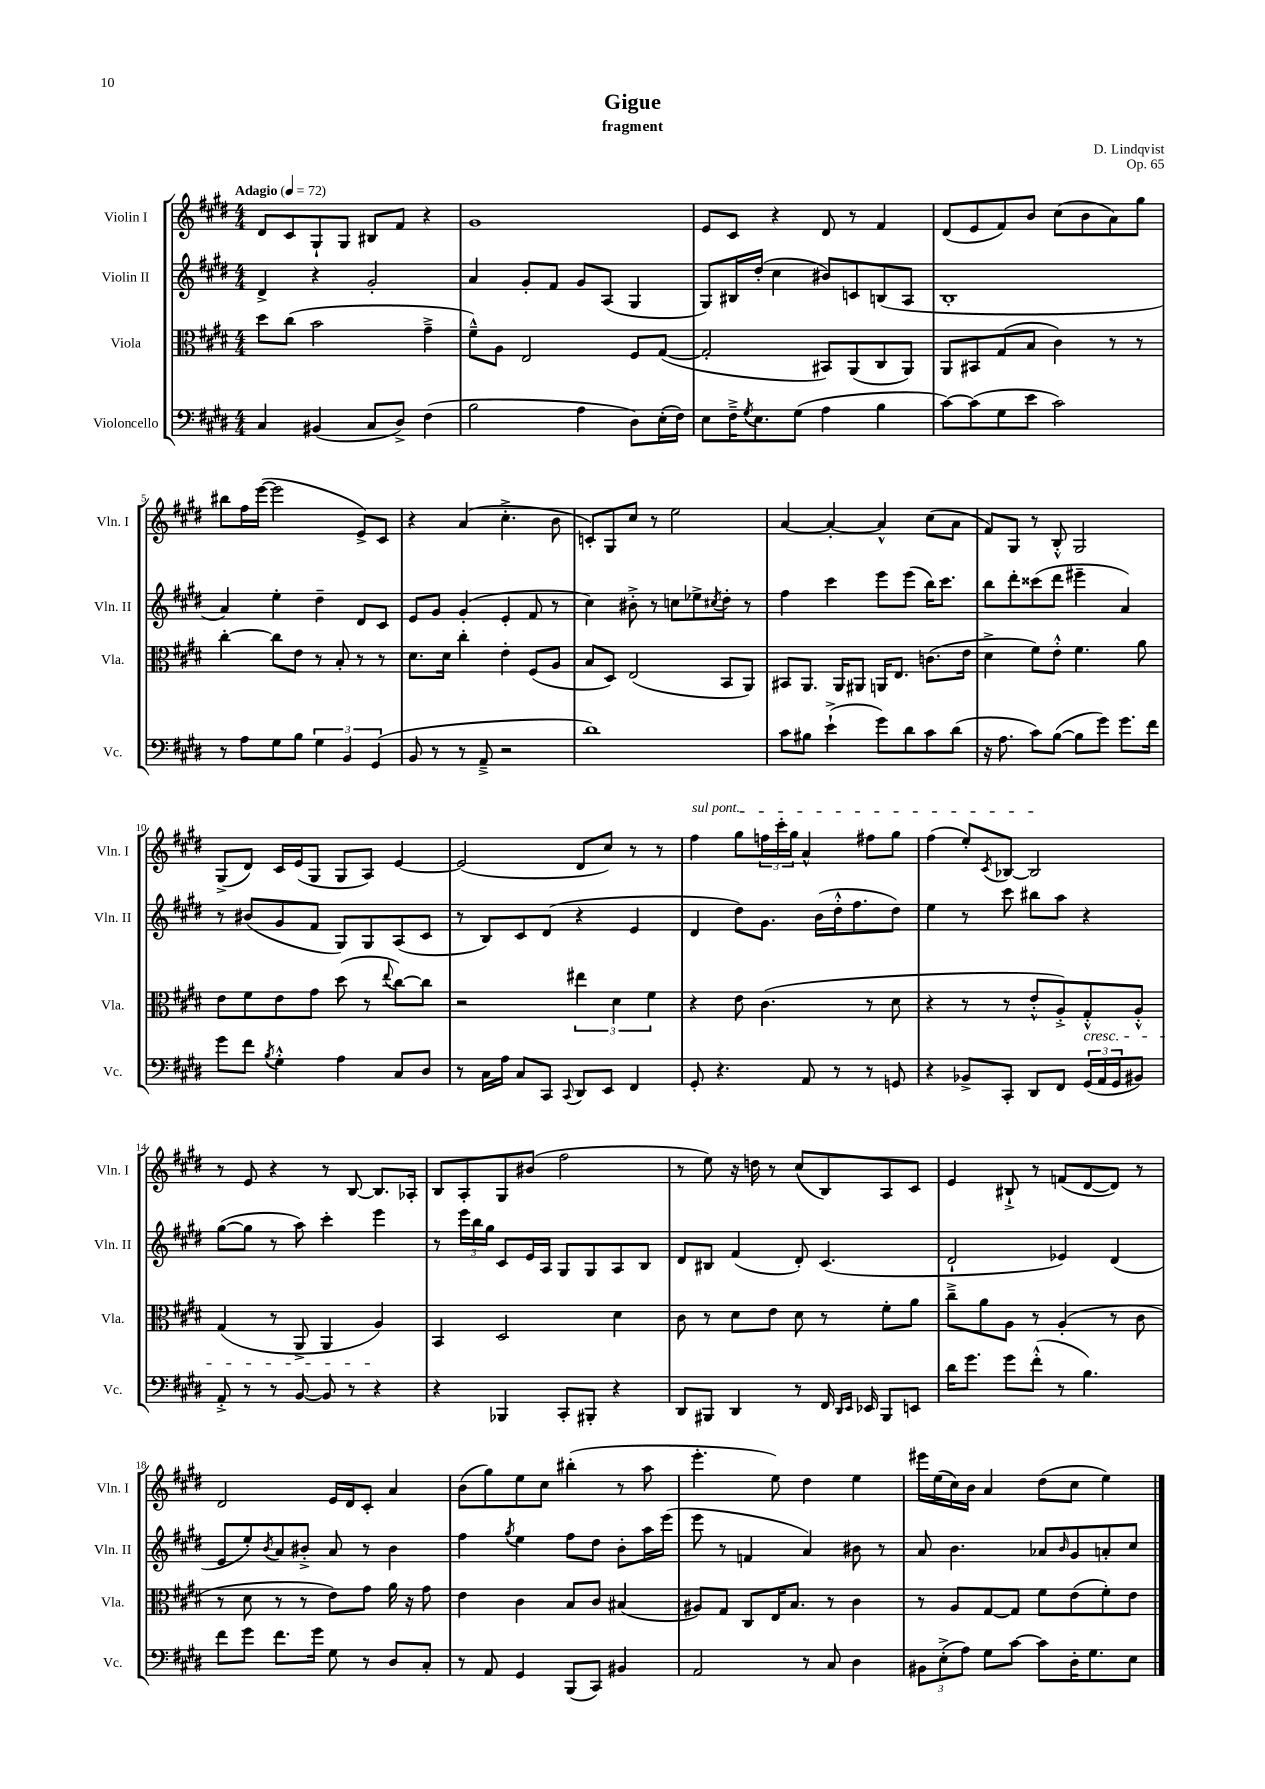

**kern	**kern	**kern	**kern
*staff4	*staff3	*staff2	*staff1
*clefF4	*clefC3	*clefG2	*clefG2
*k[f#c#g#d#]	*k[f#c#g#d#]	*k[f#c#g#d#]	*k[f#c#g#d#]
*M4/4	*M4/4	*M4/4	*M4/4
*MM72	*MM72	*MM72	*MM72
4C#	8dd#	4d#^	8d#
.	(8cc#	.	8c#
(4BB#	2b	4r	8G#`
.	.	.	8G#
8C#	.	2g#'	8B#
8D#^)	.	.	8f#
(4F#	4g#~^	.	4r
=	=	=	=
2B	8f#~^^)	4a	1g#
.	8A	.	.
.	2E	8g#'	.
.	.	8f#	.
4A	.	8g#	.
.	.	(8A	.
8D#)	8F#	4G#	.
(16E'	([8G#	.	.
16F#)	.	.	.
=	=	=	=
8E	2G#']	8G#)	8e
16F#~^	.	16B#	8c#
8qG#	.	.	.
8.E	.	(16dd#'	.
.	.	4cc#	4r
(8G#	.	.	.
4A	8BB#)	8b#)	8d#
.	(8AA	8c	8r
4B	8C#	(8B	4f#
.	8AA)	8A	.
=	=	=	=
[8c#)	8AA	1B'	(8d#
(8c#]	8BB#	.	8e
8G#	(8G#	.	8f#)
8e	8B	.	8b
2c#)	4c#)	.	(8cc#
.	.	.	8b
.	8r	.	8a)
.	8r	.	8gg#
=	=	=	=
8r	[4cc#'	4a)	8bb#
8A	.	.	16ff#
.	.	.	([16eee
8G#	8cc#]	4ee'	2eee]
8B	8e	.	.
6G#	8r	4dd#~	.
.	8B'	.	.
6BB	.	.	.
.	8r	8d#	8e^)
(6GG#	.	.	.
.	8r	8c#	8c#
=	=	=	=
8BB	8.d#	8e	4r
8r	.	8g#	.
.	16d#	.	.
8r	4cc#'	(4g#'	(4a
8AA~^	.	.	.
2r	4e'	4e'	4.cc#'^
.	(8F#	8f#	.
.	8A	8r	8b
=	=	=	=
1d#)	8B	4cc#)	8c')
.	8D#)	.	8G#
.	(2E	8b#'^	8cc#
.	.	8r	8r
.	.	8cc	2ee
.	.	8ee-^	.
.	.	8qcc#	.
.	8BB	8dd#'	.
.	8AA)	8r	.
=	=	=	=
8c#	8BB#	4ff#	[4a
8B#	8.AA	.	.
(4e`^	.	4ccc#	4a'_
.	16AA	.	.
.	8AA#	.	.
8g#)	16AA	8eee	4a^^]
.	8.E	.	.
8d#	.	(8eee	.
8c#	(8.c	16bb)	(8cc#
.	.	8.ccc#	.
(8d#	.	.	8a
.	16e	.	.
=	=	=	=
16r	4d#^	8bb	8f#)
8.A	.	.	.
.	.	8ddd#'	8G#
8c#)	8f#)	(8ccc##	8r
([8B	8e'^^	8ddd#	8B'^^
8B]	4.f#	4eee#~	2G#
8g#)	.	.	.
8.g#	.	4a)	.
.	8a	.	.
16f#	.	.	.
=	=	=	=
8g#	8e	8r	(8G#^
8f#	8f#	(8b#	8d#)
8qB	.	.	.
4G#'^^	8e	8g#	16c#
.	.	.	(16e
.	8g#	8f#	8G#
4A	(8dd#	8G#)	8G#
.	8r	8G#	8A)
.	8qqee	.	.
8C#	[8cc#)	(8A	[4e
8D#	8cc#]	8c#	.
=	=	=	=
8r	2r	8r	(2e]
16C#	.	8B)	.
16A	.	.	.
8C#	.	8c#	.
8CC#	.	(8d#	.
8qqCC#	.	.	.
8DD#	6ee#	4r	8d#
8EE	.	.	8cc#)
.	6d#	.	.
4FF#	.	4e	8r
.	6f#	.	.
.	.	.	8r
=	=	=	=
8GG#'	4r	4d#	4ff#
4.r	.	.	.
.	8e	8dd#)	8gg#
.	(4.c#	8.g#	24ff
.	.	.	24ccc#'
.	.	.	24gg#
8AA	.	.	4a^^
.	.	(16b	.
8r	.	16dd#'^^	.
.	.	8.ff#	.
8r	8r	.	8ff#
8GG	8d#	8dd#)	8gg#
=	=	=	=
4r	4r	4ee	(4ff#
8BB-^	8r	8r	8ee')
.	.	.	8qc#
8CC#'	8r	8ccc#	[8B-
8DD#	8e'^^	8bb#	2B-]
8FF#	8A'^)	8aa	.
(24GG#	8G#'^^	4r	.
24AA	.	.	.
24GG#	.	.	.
8BB#)	8A'^^	.	.
=	=	=	=
8AA'^	(4G#	([8gg#	8r
8r	.	8gg#]	8e
8r	8r	8r	4r
[8BB	8AA^	8aa)	.
8BB]	4AA	4ccc#'	8r
8r	.	.	[8B
4r	4A)	4eee	8.B]
.	.	.	16A-'
=	=	=	=
4r	4BB	8r	8B
.	.	24eee	8A'
.	.	24bb	.
.	.	24gg#	.
4BBB-	2D#	8c#	8G#
.	.	16e	(8b#
.	.	16A	.
8CC#'	.	8G#	2ff#
8BBB#'	.	8G#	.
4r	4d#	8A	.
.	.	8B	.
=	=	=	=
8DD#	8c#	8d#	8r
8BBB#	8r	8B#	8ee)
4DD#	8d#	(4f#	16r
.	.	.	16dd
.	8e	.	8r
8r	8d#	8d#')	(8cc#
16FF#	8r	(4.c#	8B)
16qqDD#	.	.	.
16qqEE	.	.	.
16EE-	.	.	.
8BBB#	8f#'	.	8A
8EE	8a	.	8c#
=	=	=	=
16d#	8cc#~^	2d#`	4e
8.g#	.	.	.
.	8a	.	.
8g#	8A	.	8B#`^
(8f#'^^	8r	.	8r
8r	(4A'	4e-)	(8f
4.B)	.	.	[8d#
.	8r	(4d#	8d#])
.	8c#	.	8r
=	=	=	=
8f#	8r	8e	2d#
8g#	8d#	8ee')	.
.	.	8qb	.
8.f#	8r	8a	.
.	8r	8b#'^	.
16g#	.	.	.
8G#	8e)	8a	16e
.	.	.	16d#
8r	8g#	8r	8c#'
8D#	16a	4b#	4a
.	16r	.	.
8C#'	8g#	.	.
=	=	=	=
8r	4e	4ff#	(8b
8AA	.	.	8gg#)
.	.	8qgg#	.
4GG#	4c#	4ee	8ee
.	.	.	8cc#
(8BBB	8B	8ff#	(4bb#'
8CC#)	8c#	8dd#	.
4BB#	(4B#	8b'	8r
.	.	16aa	8aa
.	.	(16eee	.
=	=	=	=
2AA	8A#)	8eee	4.eee'
.	8G#	8r	.
.	8C#	4f	.
.	16E	.	8ee)
.	8.B	.	.
8r	.	4a)	4dd#
8C#	8r	.	.
4D#	4c#	8b#	4ee
.	.	8r	.
=	=	=	=
12BB#	8r	8a	16eee#
.	.	.	(16ee
(12E'^	.	.	.
.	8A	4.b	16cc#)
12A)	.	.	.
.	.	.	16b
8G#	[8G#	.	4a
[8c#	8G#]	.	.
8c#]	8f#	8a-	(8dd#
.	.	16qqb	.
16D#'	(8e	8g#	8cc#
8.G#	.	.	.
.	8f#')	8a'	4ee)
8E	8e	8cc#	.
==	==	==	==
*-	*-	*-	*-
